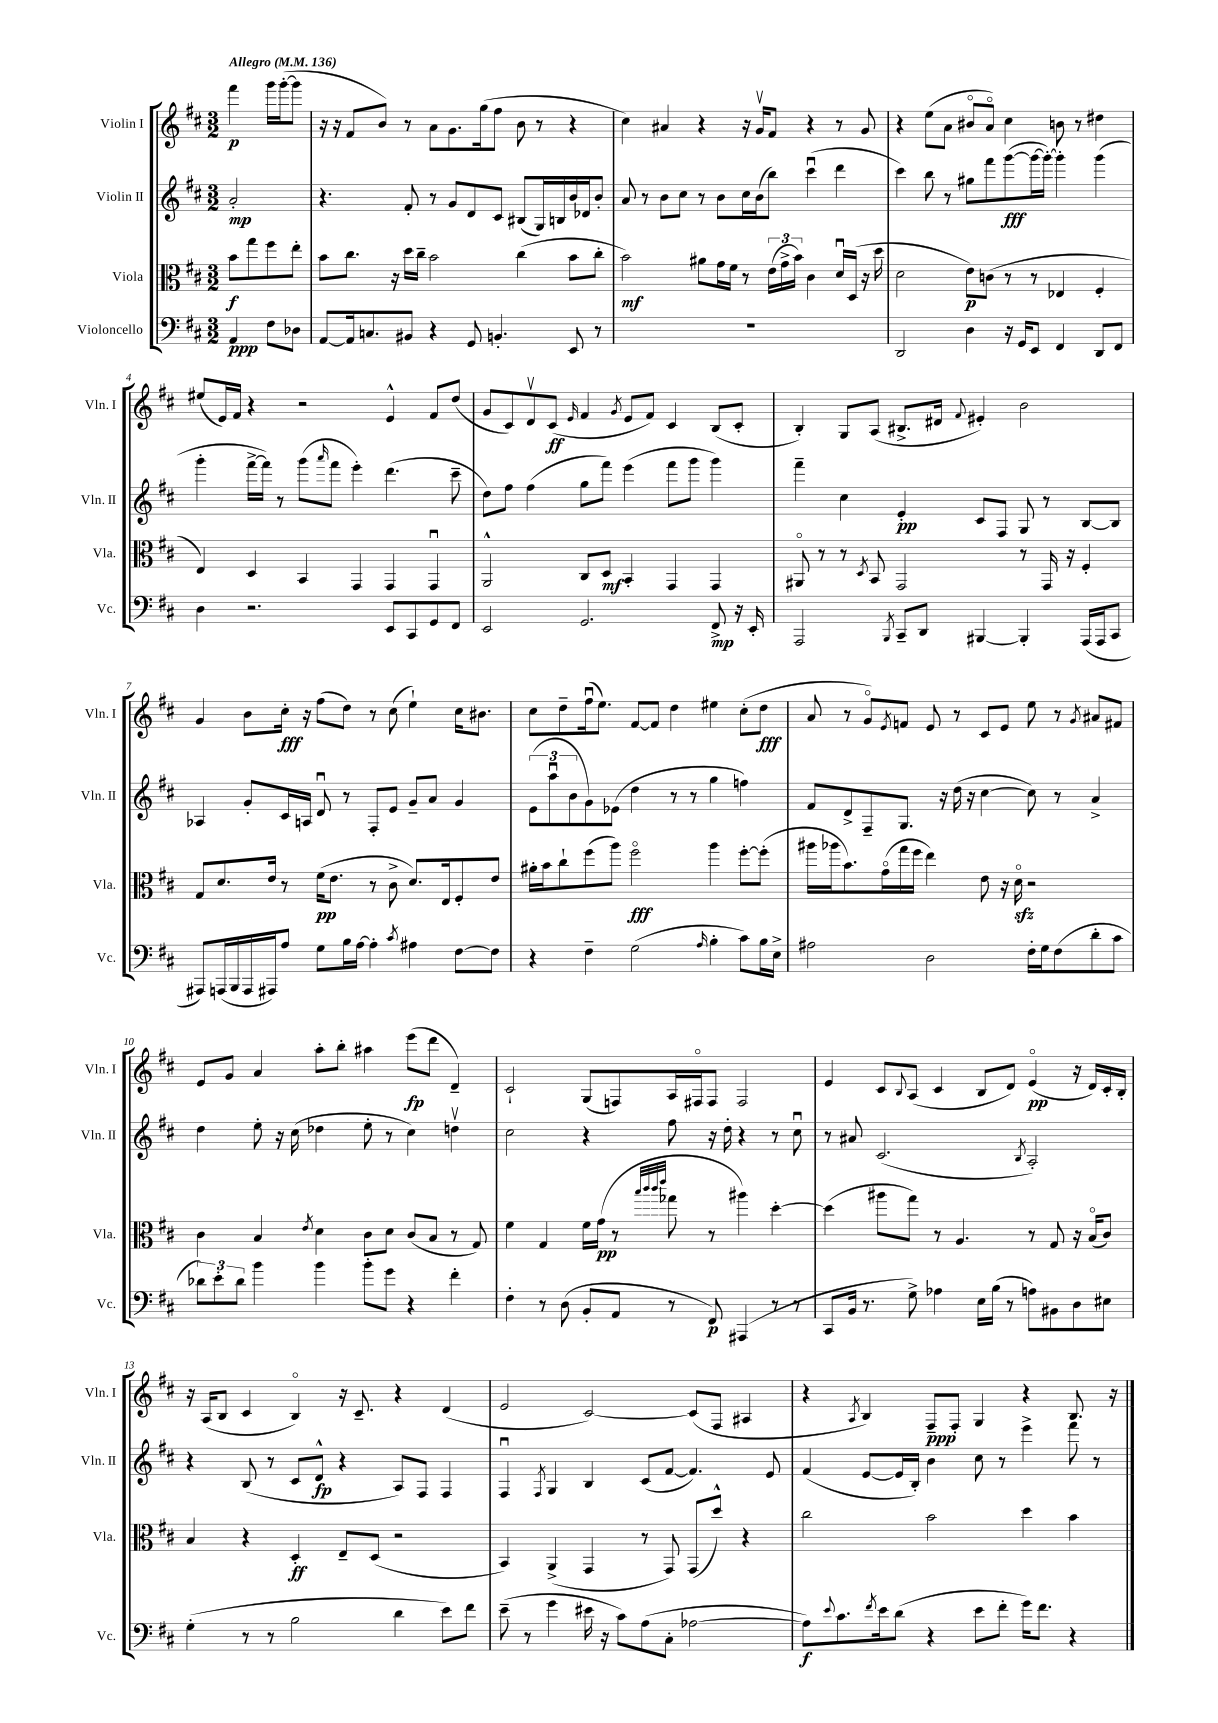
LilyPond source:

<<
\new StaffGroup <<
\new Staff = "s0" \with { instrumentName = "Violin I" shortInstrumentName = "Vln. I" } {
    \clef treble \key d \major \numericTimeSignature \time 3/2 \partial 2 \tempo "Allegro" 4 = 136
    fis'''4\p g'''16 g'''16~-.( g'''8 |
    r16 r16 fis'8 b'8) r8 a'8 g'8. g''16( fis''8 b'8 r8 r4 |
    cis''4) ais'4 r4 r16 g'16\upbow fis'8 r4 r8 g'8 |
    r4 e''8( a'8 bis'8\flageolet a'8\flageolet) cis''4 b'8 r8 dis''4 |
    eis''8( e'16) fis'16 r4 r2 e'4-^ fis'8 d''8( |
    g'8 cis'8) d'8\upbow cis'8\ff( \grace { e'16 } fis'4 \acciaccatura { g'8 } e'8 fis'8) cis'4 b8( cis'8-. |
    b4-.) g8 a8( bis8.-> dis'16 \appoggiatura { fis'8 } eis'4-.) b'2 |
    g'4 b'8 cis''16-.\fff r16 fis''8( d''8) r8 cis''8( e''4-!) cis''16 bis'8. |
    cis''8 d''8-- fis''16\downbow( e''8.) fis'8~ fis'8 d''4 eis''4 cis''8-.( d''8\fff |
    a'8 r8 g'8\flageolet) \acciaccatura { e'8 } f'8 e'8 r8 cis'8 e'8 e''8 r8 \acciaccatura { g'8 } ais'8 fis'8 |
    e'8 g'8 a'4 a''8-. b''8-. ais''4 e'''8\fp( d'''8 d'4--) |
    cis'2-! g8( f8) a16 fis16\flageolet fis8 fis2 |
    e'4 cis'8 \appoggiatura { b8 } a8( cis'4 b8 d'8) e'4\flageolet\pp( r16 d'16) cis'16-. b16-. |
    r16 a16( b8 cis'4 b4\flageolet) r16 cis'8.-- r4 d'4( |
    e'2 cis'2~) cis'8( fis8 ais4 |
    r4 \acciaccatura { a8 } b4) fis8--\ppp fis8-. g4 r4 b8. r16 \bar "|." |
}
\new Staff = "s1" \with { instrumentName = "Violin II" shortInstrumentName = "Vln. II" } {
    \clef treble \key d \major \numericTimeSignature \time 3/2 \partial 2
    a'2-.\mp |
    r4. fis'8-. r8 g'8 d'8 cis'8 bis8( g16) b16 b'16 des'16 b'8-. |
    a'8 r8 b'8 cis''8 r8 b'8 cis''16 b'16( b''8) cis'''4\downbow( d'''4 |
    cis'''4) b''8 r8 gis''8 fis'''8 g'''8~\fff( g'''16~ g'''16~-.) g'''4-. g'''4( |
    g'''4-. fis'''16~-> fis'''16) r8 g'''8( \grace { a'''16 } fis'''8 e'''4-.) d'''4.( cis'''8-- |
    d''8) fis''8 fis''4( g''8 fis'''8) e'''4( fis'''8 g'''8 g'''4) |
    fis'''4-- cis''4 e'4-.\pp cis'8 fis8 g8 r8 b8~ b8 |
    aes4 g'8-. cis'16 a16 d'8\downbow r8 fis8-. e'8 g'8-- a'8 g'4 |
    \tuplet 3/2 { e'8( a''8\downbow b'8 } g'8) ees'8( d''4 r8 r8 g''4 f''4) |
    fis'8 d'8-> fis8-- g8. r16 d''16( r16 cis''4~ cis''8) r8 a'4-> |
    d''4 e''8-. r16 cis''16( des''4 e''8-. r8 cis''4) d''4\upbow |
    cis''2 r4 fis''8 r16 d''16-. r4 r8 cis''8\downbow |
    r8 ais'8 cis'2.( \acciaccatura { b8 } a2-.) |
    r4 b8( r8 cis'8 d'8-^\fp r4 a8) fis8 fis4 |
    fis4\downbow \acciaccatura { fis8 } g4 b4 cis'8( fis'8~ fis'4.) e'8 |
    fis'4( e'8~ e'16 b16-.) b'4 cis''8 r8 e'''4-> fis'''8 r8 \bar "|." |
}
\new Staff = "s2" \with { instrumentName = "Viola" shortInstrumentName = "Vla." } {
    \clef alto \key d \major \numericTimeSignature \time 3/2 \partial 2
    b'8\f g''8 fis''8 e''8-. |
    b'8 cis''8. r16 d''16 cis''16-- b'2 cis''4( b'8 cis''8-. |
    b'2\mf) ais'8 g'16 fis'16 r8 \tuplet 3/2 { e'16( g'16-> b'16) } cis'4 d'16\downbow d16( r16 d''16 |
    d'2 e'8\p) c'8( r8 r8 ees4 fis4-. |
    e4) d4 b,4 g,4 g,4 g,4\downbow |
    a,2-^ cis8 d8\mf b,4-. g,4 g,4 |
    ais,8\flageolet r8 r8 \acciaccatura { d8 } b,8 g,2 r8 g,16 r16 fis4-. |
    g8 d'8. e'16 r8 fis'16\pp( e'8. r8 cis'8-> d'8.) e16 fis8-. e'8 |
    ais'16-. b'16 cis''8-! fis''8( a''8) fis''2\flageolet\fff a''4 fis''8~-. fis''8-.( |
    ais''16 aes''16 b'8.) g'16\flageolet( g''16 fis''16 e''4) e'8 r16 d'16\flageolet\sfz r2 |
    cis'4 b4 \acciaccatura { e'8 } d'4 cis'8 d'8 cis'8( b8 r8 g8) |
    fis'4 g4 fis'16 g'16\pp( r8 \grace { b''32 cis'''32 cis'''32 e'''32 } ges''8 r8 ais''4) d''4~-. |
    d''4( ais''8 g''8) r8 a4. r8 g8 r16 b16\flageolet( cis'8) |
    b4 r4 d4-.\ff e8-- d8( r2 |
    b,4) a,4->( g,4 r8 g,8) g,8( d''8-^) r4 |
    cis''2 b'2 d''4 b'4 \bar "|." |
}
\new Staff = "s3" \with { instrumentName = "Violoncello" shortInstrumentName = "Vc." } {
    \clef bass \key d \major \numericTimeSignature \time 3/2 \partial 2
    a,4\ppp fis8 des8 |
    a,8~ a,16 c8. bis,8 r4 g,8 b,4.-. e,8 r8 |
    R1. |
    d,2 d4 r16 g,16 e,8 fis,4 d,8 fis,8 |
    d4 r2. e,8 cis,8 g,8 fis,8 |
    e,2 g,2. fis,8->\mp r16 e,16-. |
    a,,2 \acciaccatura { b,,8 } cis,8-- d,8 bis,,4~ bis,,4-. a,,16( a,,16 cis,8 |
    ais,,8) a,,16( b,,16 a,,16 ais,,16) a8 g8 b16 a16~ a4-. \acciaccatura { cis'8 } ais4 fis8~ fis8 |
    r4 fis4-- g2( \grace { a16 } b4-. cis'8) b16 e16-> |
    ais2 d2 fis16-. g16 fis8( d'8-. cis'8 |
    \tuplet 3/2 { des'8) e'8-. des'8 } b'4 b'4 b'8-. g'8 r4 fis'4-. |
    fis4-. r8 d8( b,8-. a,8 r8 fis,8\p) ais,,4( r8 r8 |
    cis,8 b,16 r8. g8->) aes4 e16 b16( r8 a8) bis,8 d8 eis8 |
    g4-.( r8 r8 b2 d'4 e'8) fis'8 |
    e'8--( r8 g'4 eis'16 r16 cis'8) a8( cis8-. aes2~ |
    aes8\f) \appoggiatura { e'8 } cis'8. \acciaccatura { fis'8 } e'16 d'8( r4 e'8 fis'8-. g'16) fis'8. r4 \bar "|." |
}
>>
>>
